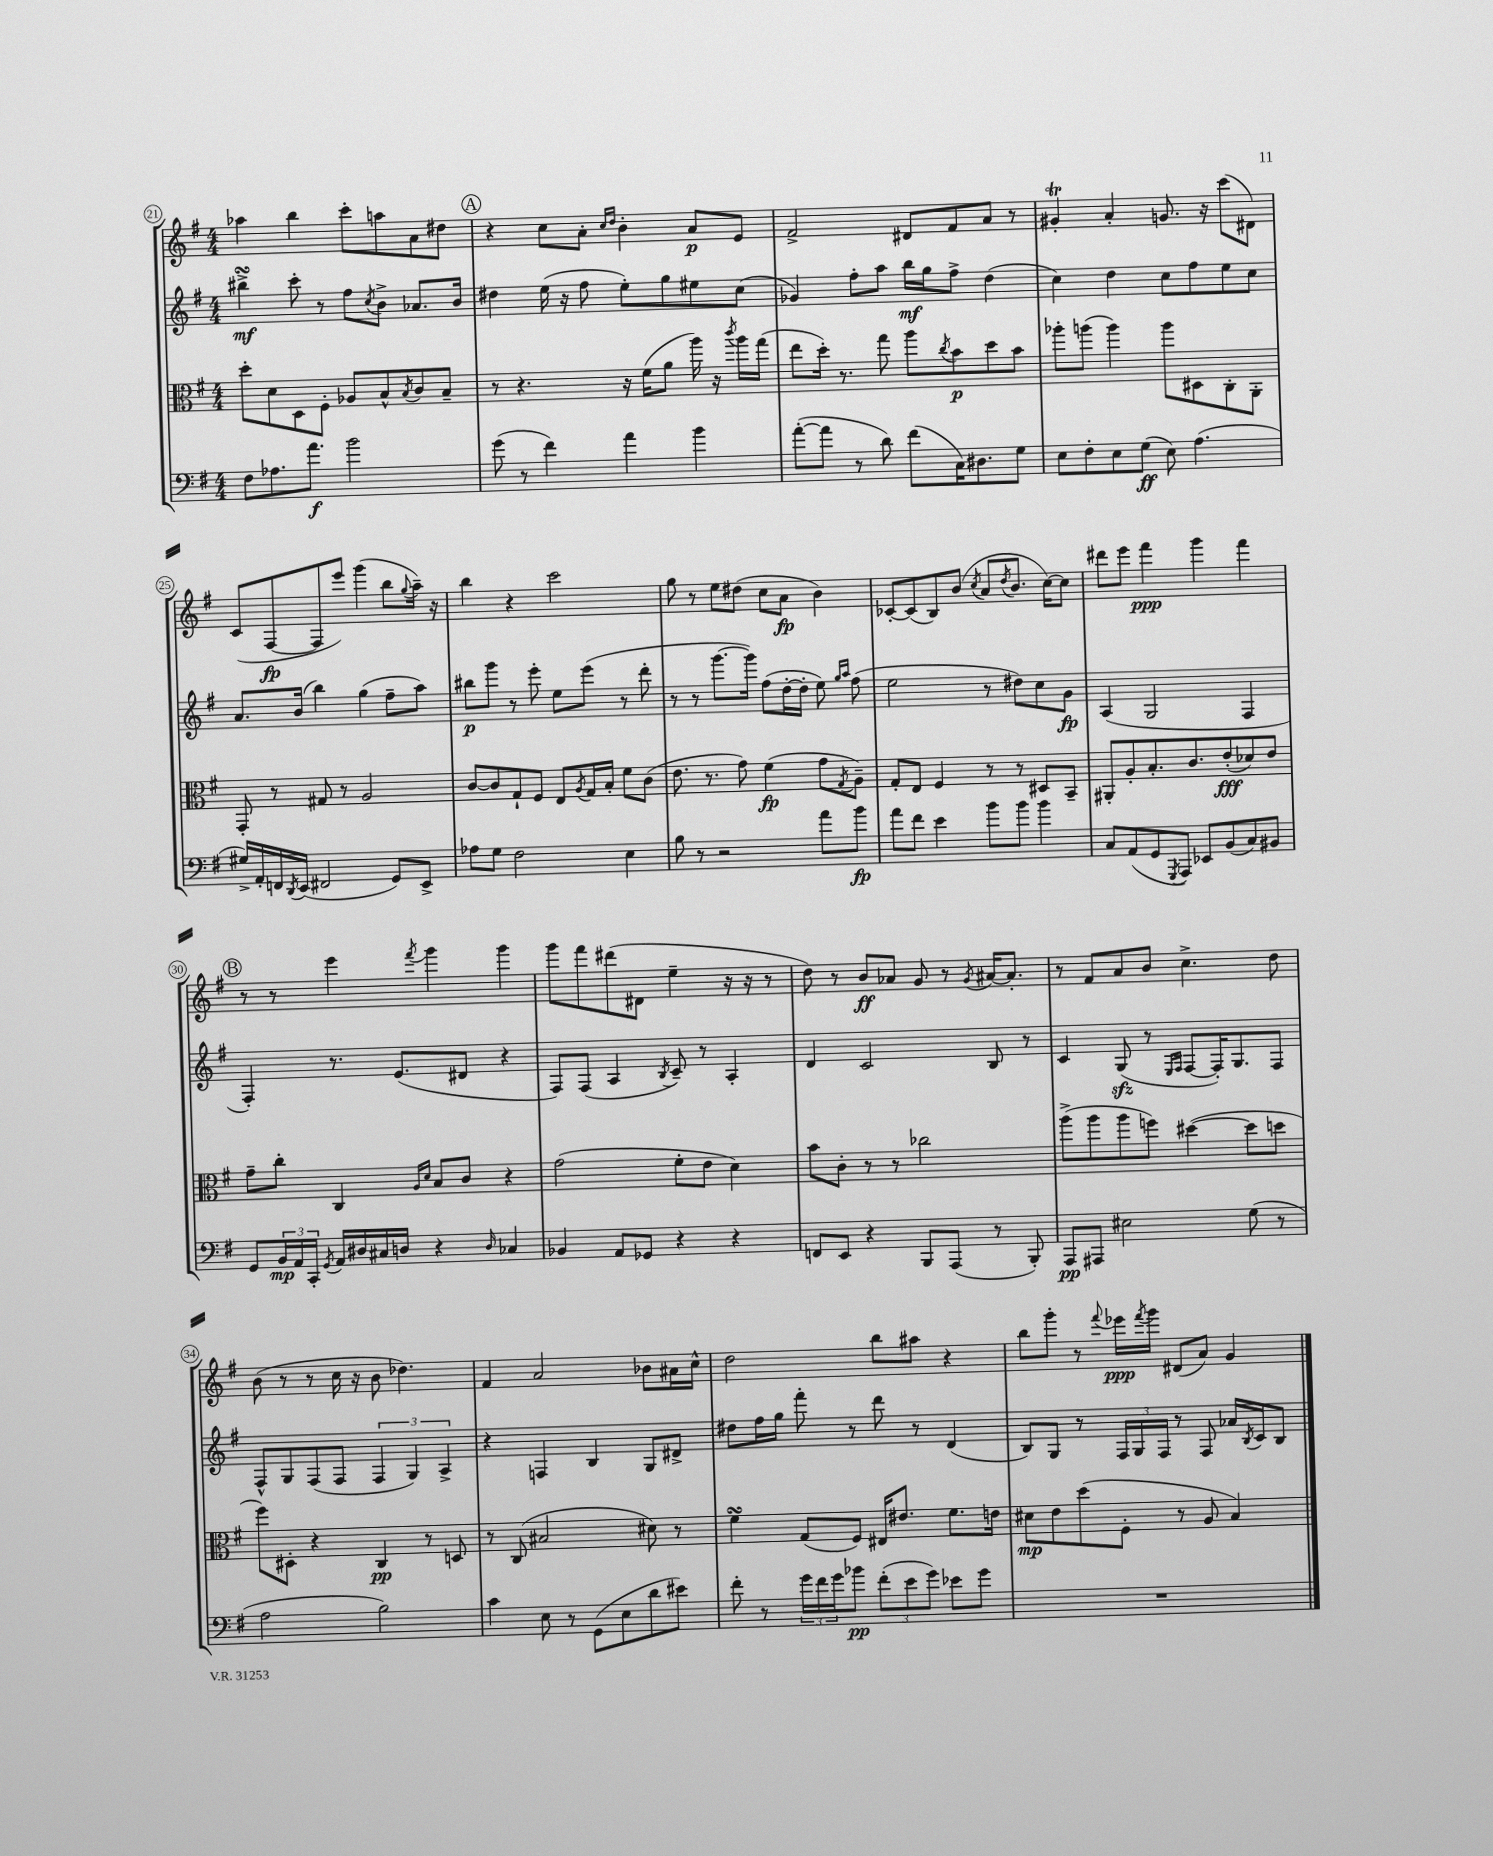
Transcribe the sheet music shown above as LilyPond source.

<<
\new StaffGroup <<
\new Staff = "s0" {
    \clef treble \key g \major \numericTimeSignature \time 4/4
    aes''4 b''4 c'''8-. a''8 a'8 dis''8 |
    \mark \markup { \circle "A" } r4 c''8 a'8-. \grace { c''16 d''16 } b'4-. a'8\p e'8 |
    fis'2-> dis'8 fis'8 a'8 r8 |
    gis'4-.\trill a'4-. g'8. r16 c'''8( dis'8) |
    c'8( fis8~\fp fis8 e'''8) g'''4( b''8 \appoggiatura { g''8 } a''16--) r16 |
    b''4 r4 c'''2 |
    g''8 r8 e''8 dis''8( c''8 a'8\fp b'4) |
    ces'8~-. ces'8( b8) b'8( \acciaccatura { c''8 } a'8 \acciaccatura { d''8 } b'8. c''16~) c''8 |
    dis'''8 e'''8 fis'''4\ppp g'''4 fis'''4 |
    \mark \markup { \circle "B" } r8 r8 e'''4 \acciaccatura { fis'''8 } g'''4 g'''4 |
    g'''8 fis'''8 dis'''8( dis'8 e''4-- r16 r16 r8 |
    d''8) r8 b'8\ff aes'8 g'8 r8 \acciaccatura { g'8 } ais'16~ ais'8.-. |
    r8 fis'8 a'8 b'8 c''4.-> d''8 |
    b'8( r8 r8 c''16 r16 b'8 des''4.) |
    fis'4 a'2 bes'8 ais'16 c''16-^ |
    d''2 b''8 ais''8 r4 |
    b''8 g'''8-. r8 \appoggiatura { fis'''8 } ees'''16\ppp \acciaccatura { fis'''8 } g'''16 dis'8( a'8) g'4 \bar "|." |
}
\new Staff = "s1" {
    \clef treble \key g \major \numericTimeSignature \time 4/4
    bis''4->\turn\mf c'''8-. r8 fis''8 \acciaccatura { c''8 } b'8-> aes'8. b'16 |
    \mark \markup { \circle "A" } dis''4 e''16( r16 fis''8 e''8-.) g''8 eis''8 c''8( |
    ges'4) fis''8-. a''8 b''16\mf g''16 fis''8-> d''4( |
    c''4) d''4 c''8 fis''8 e''8 c''8 |
    a'8. b'16( b''4) g''4( fis''8-- a''8) |
    bis''8\p g'''8 r8 e'''8-. e''8 e'''8( r8 d'''8-. |
    r8 r8 g'''8.~ g'''16) fis''8( d''16~-. d''16-. e''8) \grace { g''16 a''16 } fis''8( |
    e''2 r8 dis''8) c''8 g'8\fp |
    a4( g2 fis4 |
    \mark \markup { \circle "B" } fis4-.) r8. e'8.( dis'8 r4 |
    fis8) fis8( a4 \acciaccatura { b8 } c'8--) r8 a4-. |
    d'4 c'2 b8 r8 |
    c'4 g8\sfz( r8 \grace { e16 fis16 } fis8~ fis16-.) g8. fis8 |
    fis8-^ g8 fis8( fis8 \tuplet 3/2 { fis4 g4) a4-> } |
    r4 f4 b4 g8 dis'8-> |
    dis''8 fis''16 g''16 fis'''8-. r8 d'''8 r8 d'4( |
    b8) g8 r8 \tuplet 3/2 { fis16 g16 fis16 } r8 fis8 aes'16 \acciaccatura { b8 } c'16 b8 \bar "|." |
}
\new Staff = "s2" {
    \clef alto \key g \major \numericTimeSignature \time 4/4
    d''8-. d'8 d8 fis8-. aes8 b8-^ \acciaccatura { b8 } c'8 b8-- |
    \mark \markup { \circle "A" } r8 r4. r16 fis'16( a'8 a''16) r16 \acciaccatura { c'''8 } a''16 g''16( |
    e''8 d''16-.) r8. g''8 a''8 \acciaccatura { c''8 } b'8\p d''8 b'8 |
    aes''8-. a''8( a''4) a''8 dis8 c8-. a,8-. |
    g,8-. r8 gis8 r8 a2 |
    c'8~ c'8 g8-! fis8 e8 \acciaccatura { a8 } g16 b16-. fis'8 c'8( |
    e'8. r8. g'8) fis'4\fp( g'8 \acciaccatura { g8 } a8--) |
    g8-. e8 fis4 r8 r8 dis8 b,8-- |
    ais,8-. a8-. b8.-. c'8. e'8-.\fff( des'8) e'8 |
    \mark \markup { \circle "B" } g'8-- c''8-. c4 \grace { a16 d'16 } b8 c'8 r4 |
    g'2( fis'8-. e'8 d'4) |
    b'8 c'8-. r8 r8 ces''2 |
    a''8->( a''8 a''8 f''8) dis''4~( dis''8 d''8 |
    fis''8) dis8-. r4 c4\pp r8 d8 |
    r8 c8( bis2 dis'8) r8 |
    fis'4\turn g8( fis8) eis16 eis'8. fis'8. e'16 |
    dis'8\mp e'8 d''8( fis8-. r8 a8 b4) \bar "|." |
}
\new Staff = "s3" {
    \clef bass \key g \major \numericTimeSignature \time 4/4
    fis8 aes8. a'8.\f b'2 |
    \mark \markup { \circle "A" } g'8( r8 fis'4) a'4 b'4 |
    a'8~-.( a'8 r8 d'8) fis'8( c16) dis8. g8 |
    e8 fis8-. e8 g8\ff( e8) a4.( |
    gis16->) a,16-. f,16 \acciaccatura { d,8 } e,16( fis,2 g,8) e,8-> |
    aes8 g8 fis2 e4 |
    b8 r8 r2 a'8 b'8\fp |
    a'8 fis'8 e'4 b'8 b'8 b'4 |
    c8 a,8( g,8 \acciaccatura { g,,8 } a,,8) ees,8 b,8( c8) bis,8 |
    \mark \markup { \circle "B" } g,8 \tuplet 3/2 { b,16\mp a,16 c,16-. } \acciaccatura { g,8 } a,16 dis16 cis16 d16 r4 \grace { d16 } ces4 |
    bes,4 a,8 ges,8 r4 r4 |
    f,8 e,8 r4 b,,8 a,,8( r8 b,,8-.) |
    a,,8\pp ais,,8 eis2 g8( r8 |
    a2 b2) |
    c'4 e8 r8 g,8( e8 d'8 eis'8) |
    fis'8-. r8 \tuplet 3/2 { g'16 fis'16 g'16 } bes'8\pp \tuplet 3/2 { fis'8-.( e'8 g'8) } ees'8 g'8 |
    R1 \bar "|." |
}
>>
>>
\layout { \context { \Score currentBarNumber = #21 \override BarNumber.stencil = #(make-stencil-circler 0.1 0.3 ly:text-interface::print) } }
